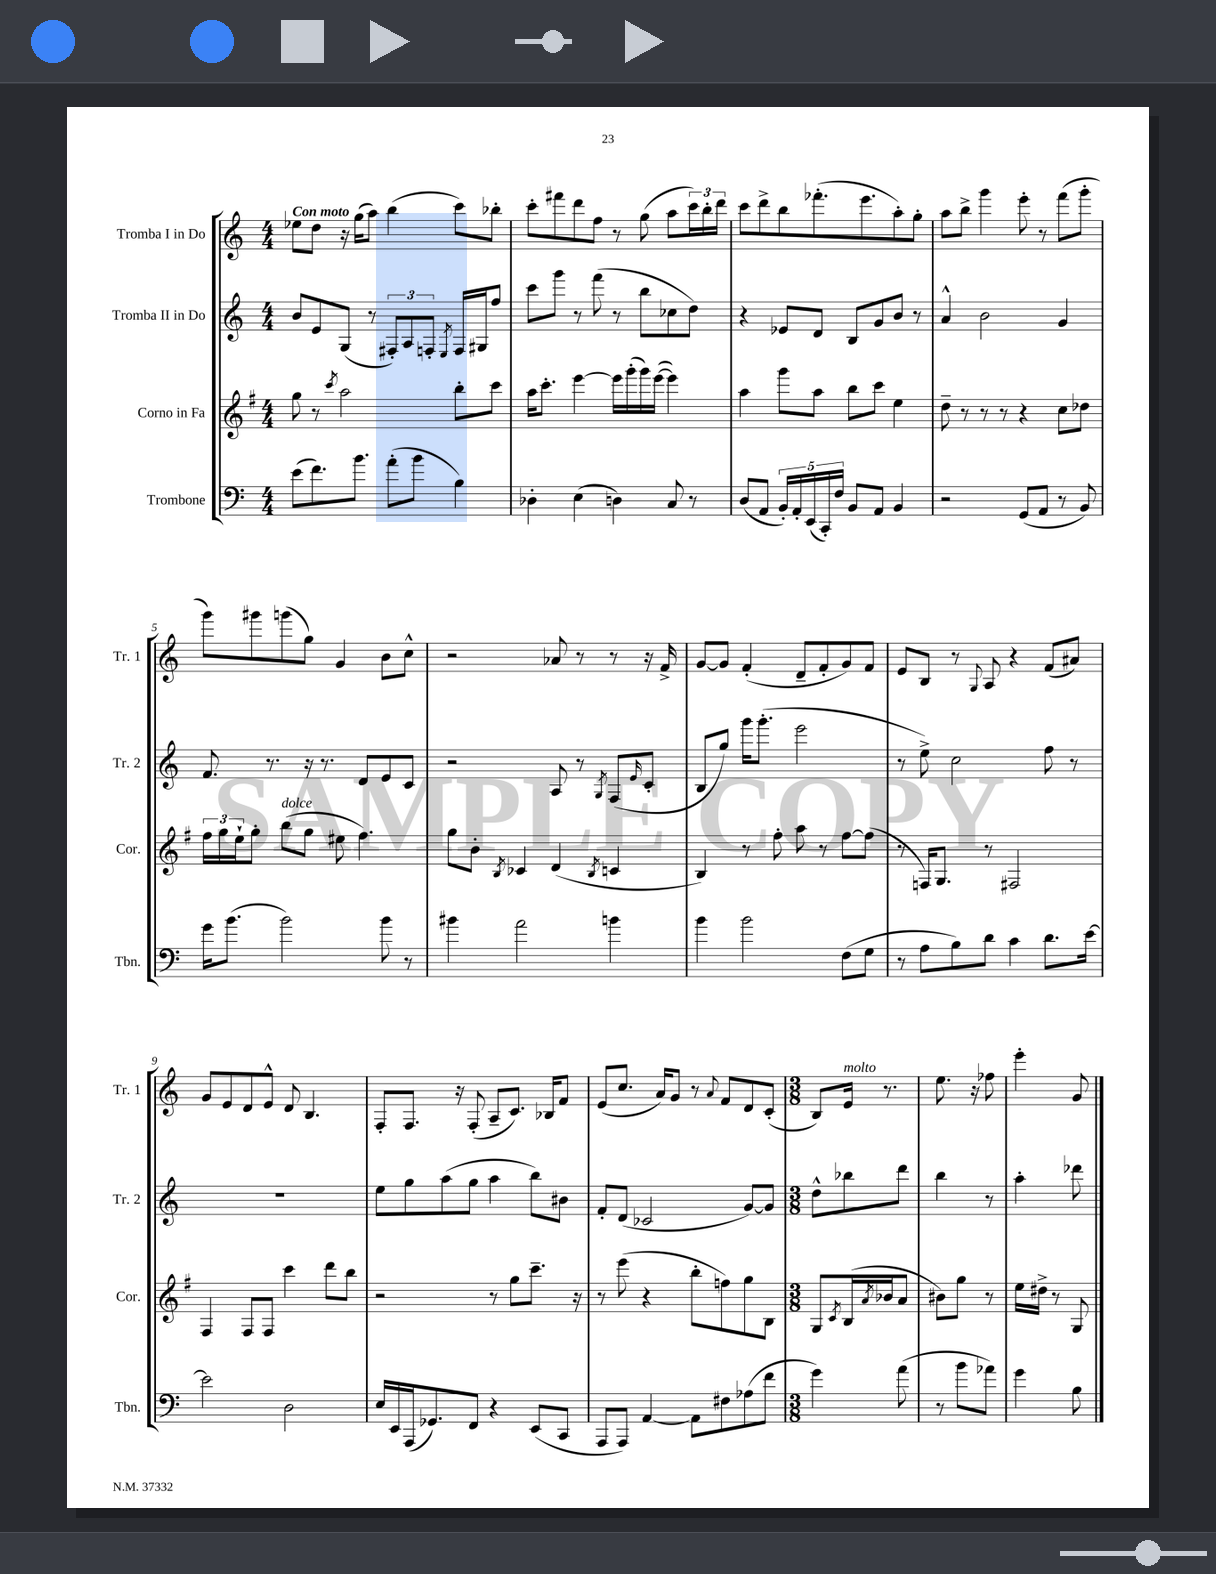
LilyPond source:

<<
\new StaffGroup <<
\new Staff = "s0" \with { instrumentName = "Tromba I in Do" shortInstrumentName = "Tr. 1" } {
    \clef treble \key c \major \numericTimeSignature \time 4/4 \tempo "Con moto"
    ees''8 d''8 r16 g''16( a''8) b''4( c'''8) bes''8-. |
    c'''8-. fis'''8 d'''8 f''8 r8 g''8( a''8 \tuplet 3/2 { c'''16) b''16-. d'''16 } |
    c'''8 d'''8-> b''8 fes'''8.-.( e'''8. a''8-.) g''8-. |
    a''8 b''8-> g'''4 e'''8-. r8 f'''8( g'''8-. |
    g'''8) gis'''8 g'''8( g''8) g'4 b'8 c''8-^ |
    r2 aes'8 r8 r8 r16 f'16-> |
    g'8~ g'8 f'4-.( d'8-- f'8-. g'8) f'8 |
    e'8 b8 r8 \appoggiatura { g8 } a8 r4 f'8( ais'8) |
    g'8 e'8 d'8 e'8-^ d'8 b4. |
    f8-. f8. r16 f8-.( a8-- c'8.) bes16 f'8 |
    e'8( c''8. a'16) g'8 r8 \appoggiatura { a'8 } f'8 d'8 c'8-.( |
    \numericTimeSignature \time 3/8 b8) e'16^\markup { \italic "molto" } r8. |
    e''8. r16 fes''8 |
    e'''4-. g'8 \bar "|." |
}
\new Staff = "s1" \with { instrumentName = "Tromba II in Do" shortInstrumentName = "Tr. 2" } {
    \clef treble \key c \major \numericTimeSignature \time 4/4
    b'8 e'8 g8( r8 \tuplet 3/2 { fis8-.) a8 f8-. } \acciaccatura { e8 } f16 gis16 f''8 |
    c'''8 g'''8 r8 f'''8( r8 b''8 ces''8 d''8) |
    r4 ees'8 d'8 b8 g'8 b'8 r8 |
    a'4-^ b'2 g'4 |
    f'8. r8. r16 r8. d'8 e'8 c'8 |
    r2 a8 r8 \acciaccatura { g8 } f8( \grace { e'16 } c'8-. |
    b8 g''8) g'''16 g'''8.-.( e'''2 |
    r8 e''8->) c''2 f''8 r8 |
    R1 |
    e''8 g''8 a''8( g''8 a''4 b''8) bis'8 |
    f'8-. d'8( ces'2 g'8~) g'8 |
    \numericTimeSignature \time 3/8 d''8-^ bes''8 d'''8 |
    b''4 r8 |
    a''4-. des'''8 \bar "|." |
}
\new Staff = "s2" \with { instrumentName = "Corno in Fa" shortInstrumentName = "Cor." } {
    \clef treble \key g \major \numericTimeSignature \time 4/4
    g''8 r8 \acciaccatura { c'''8 } a''2 b''8-. c'''8 |
    a''16 c'''8.-. e'''4~ e'''16 g'''16-.( g'''16) e'''16~( e'''4) |
    a''4 g'''8 a''8 b''8 c'''8 e''4 |
    d''8-- r8 r8 r8 r4 c''8 des''8 |
    \tuplet 3/2 { fis''16 g''16 e''16-! } g''8-. b''8^\markup { \italic "dolce" }( g''8 eis''8 fis''4.) |
    g''8 b'8-. \acciaccatura { b8 } ces'4 d'4( \acciaccatura { b8 } c'4 |
    b4) r8 fis''8-. a''8 r8 fis''8~ fis''8( |
    r8 f16) g8. r8 fis2 |
    fis4 fis8 fis8 c'''4 d'''8 b''8 |
    r2 r8 g''8 c'''8.-- r16 |
    r8 e'''8( r4 b''8-. f''8) g''8 b8 |
    \numericTimeSignature \time 3/8 g8 \acciaccatura { c'8 } b16( \acciaccatura { a'8 } bes'16 a'8 |
    bis'8) g''8 r8 |
    e''16 dis''16-> r8 g8 \bar "|." |
}
\new Staff = "s3" \with { instrumentName = "Trombone" shortInstrumentName = "Tbn." } {
    \clef bass \key c \major \numericTimeSignature \time 4/4
    e'8( f'8.) b'8. a'8-.( b'8 b4) |
    des4-. e4( d4) c8 r8 |
    d8( a,8 \tuplet 5/4 { b,16-.) a,16-. e,16( c,16-.) f16 } b,8 a,8 b,4 |
    r2 g,8( a,8 r8 b,8) |
    g'16 b'8.( b'2) b'8 r8 |
    bis'4 a'2 b'4 |
    b'4 b'2 f8( g8 |
    r8 a8 b8) d'8 c'4 d'8. e'16~ |
    e'2 d2 |
    e16 e,16 a,,16( ges,8.) f,8 r4 e,8( c,8 |
    a,,8 a,,8) a,4~ a,8 fis8 aes8( f'8 |
    \numericTimeSignature \time 3/8 g'4) a'8( |
    r8 b'8 aes'8) |
    g'4 b8 \bar "|." |
}
>>
>>
